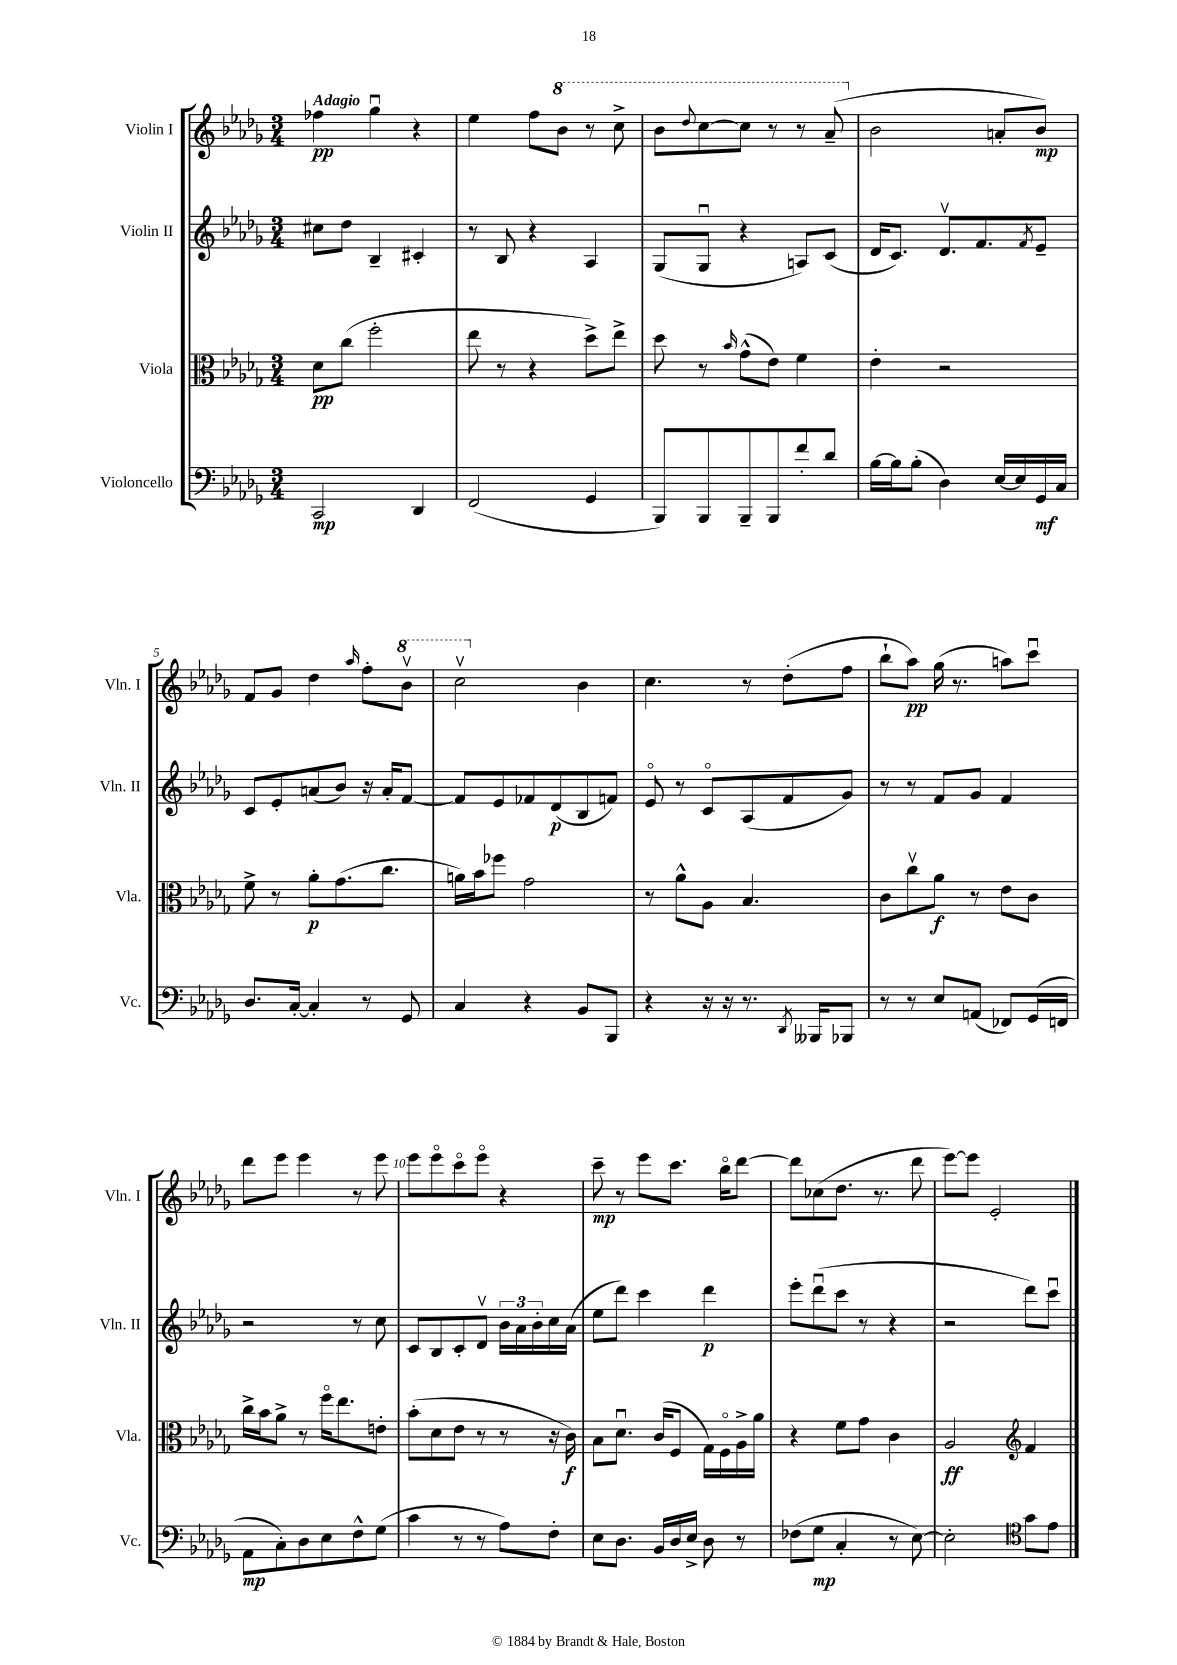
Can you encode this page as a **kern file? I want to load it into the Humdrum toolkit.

**kern	**kern	**kern	**kern
*staff4	*staff3	*staff2	*staff1
*clefF4	*clefC3	*clefG2	*clefG2
*k[b-e-a-d-g-]	*k[b-e-a-d-g-]	*k[b-e-a-d-g-]	*k[b-e-a-d-g-]
*M3/4	*M3/4	*M3/4	*M3/4
2CC	8d-	8cc#	4ff-
.	(8cc	8dd-	.
.	2ff'	4B-~	4gg-u
4DD-	.	4c#'	4r
=	=	=	=
(2FF	8ee-	8r	4ee-
.	8r	8B-	.
.	4r	4r	8ff
.	.	.	8bb-
4GG-	8dd-^)	4A-	8r
.	8ee-^	.	8ccc^
=	=	=	=
8BBB-)	8dd-	(8G-	8bb-
.	.	.	8qqddd-
8BBB-	8r	8G-u	[8ccc
.	16qqb-	.	.
8BBB-~	(8g-^^	4r	8ccc]
8BBB-	8e-)	.	8r
8f'	4f	8A)	8r
8d-	.	(8c	(8aa-~
=	=	=	=
[16B-	4e-'	16d-	2b-
16B-]	.	8.c)	.
(8B-'	.	.	.
4D-)	2r	8.d-v	.
.	.	8.f	.
[16E-	.	.	8a'
16E-]	.	.	.
.	.	8qf	.
16GG-	.	8e-~	8b-)
16C	.	.	.
=	=	=	=
8.D-	8f^	8c	8f
.	8r	8e-'	8g-
[16C'	.	.	.
4C']	8a-'	(8a	4dd-
.	(8.g-	8b-)	.
.	.	.	16qqaa-
8r	.	16r	8ff'
.	8.cc	16a'	.
8GG-	.	[8f	8bb-v
=	=	=	=
4C	16a)	8f]	2cccv
.	16b-	.	.
.	8ff-	8e-	.
4r	2g-	8f-	.
.	.	(8d-	.
8BB-	.	8B-	4b-
8BBB-	.	8f)	.
=	=	=	=
4r	8r	8e-o	4.cc
.	8a-^^	8r	.
16r	8A-	8co	.
16r	.	.	.
8.r	4.B-	(8A-	8r
.	.	8f	(8dd-'
8qDD-	.	.	.
16BBB--	.	.	.
8BBB-	.	8g-)	8ff
=	=	=	=
8r	8c	8r	8bb-`
8r	8ccv	8r	8aa-)
8E-	8a-	8f	(16gg-
.	.	.	8.r
(8AA	8r	8g-	.
8FF-)	8e-	4f	8aa)
(16GG-	8c	.	8cccu
16FF	.	.	.
=	=	=	=
8AA-	16cc^	2r	8ddd-
.	16b-	.	.
8C')	8a-^	.	8eee-
8D-	8r	.	4eee-
8E-	16ffo	.	.
.	8.ee-	.	.
8F^^	.	8r	8r
(8G-	8e'	8cc	8eee-
=	=	=	=
4c	(8b-'	8c	8eee-
.	8d-	8B-	8eee-o
8r	8e-	8c'	8ccco
8r	8r	8d-v	8eee-o
8A-)	8r	24b-	4r
.	.	24a-	.
.	.	24b-'	.
8F'	16r	16cc	.
.	16c)	(16a-	.
=	=	=	=
8E-	8B-	8ee-	8ccc~
8.D-	8.d-u	8ddd-)	8r
.	.	4ccc	8eee-
16BB-	(16c	.	.
16D-	8F	.	8.ccc
16E-^	.	.	.
8D-	16G-)	4ddd-	.
.	16Fo	.	16bb-o
8r	16A-^	.	[8ddd-
.	16a-	.	.
=	=	=	=
(8F-	4r	8eee-'	8ddd-]
8G-	.	(8ddd-u	(8cc-
4C'	8f	8ccc	8.dd-
.	8g-	8r	.
.	.	.	8.r
8r	4c	4r	.
[8E-)	.	.	8ddd-
=	=	=	=
2E-']	2A-	2r	[8eee-)
.	.	.	8eee-]
.	.	.	2e-'
*clefC4	*clefG2	*	*
8g-	4f	8ddd-)	.
8e-	.	8cccu	.
==	==	==	==
*-	*-	*-	*-
